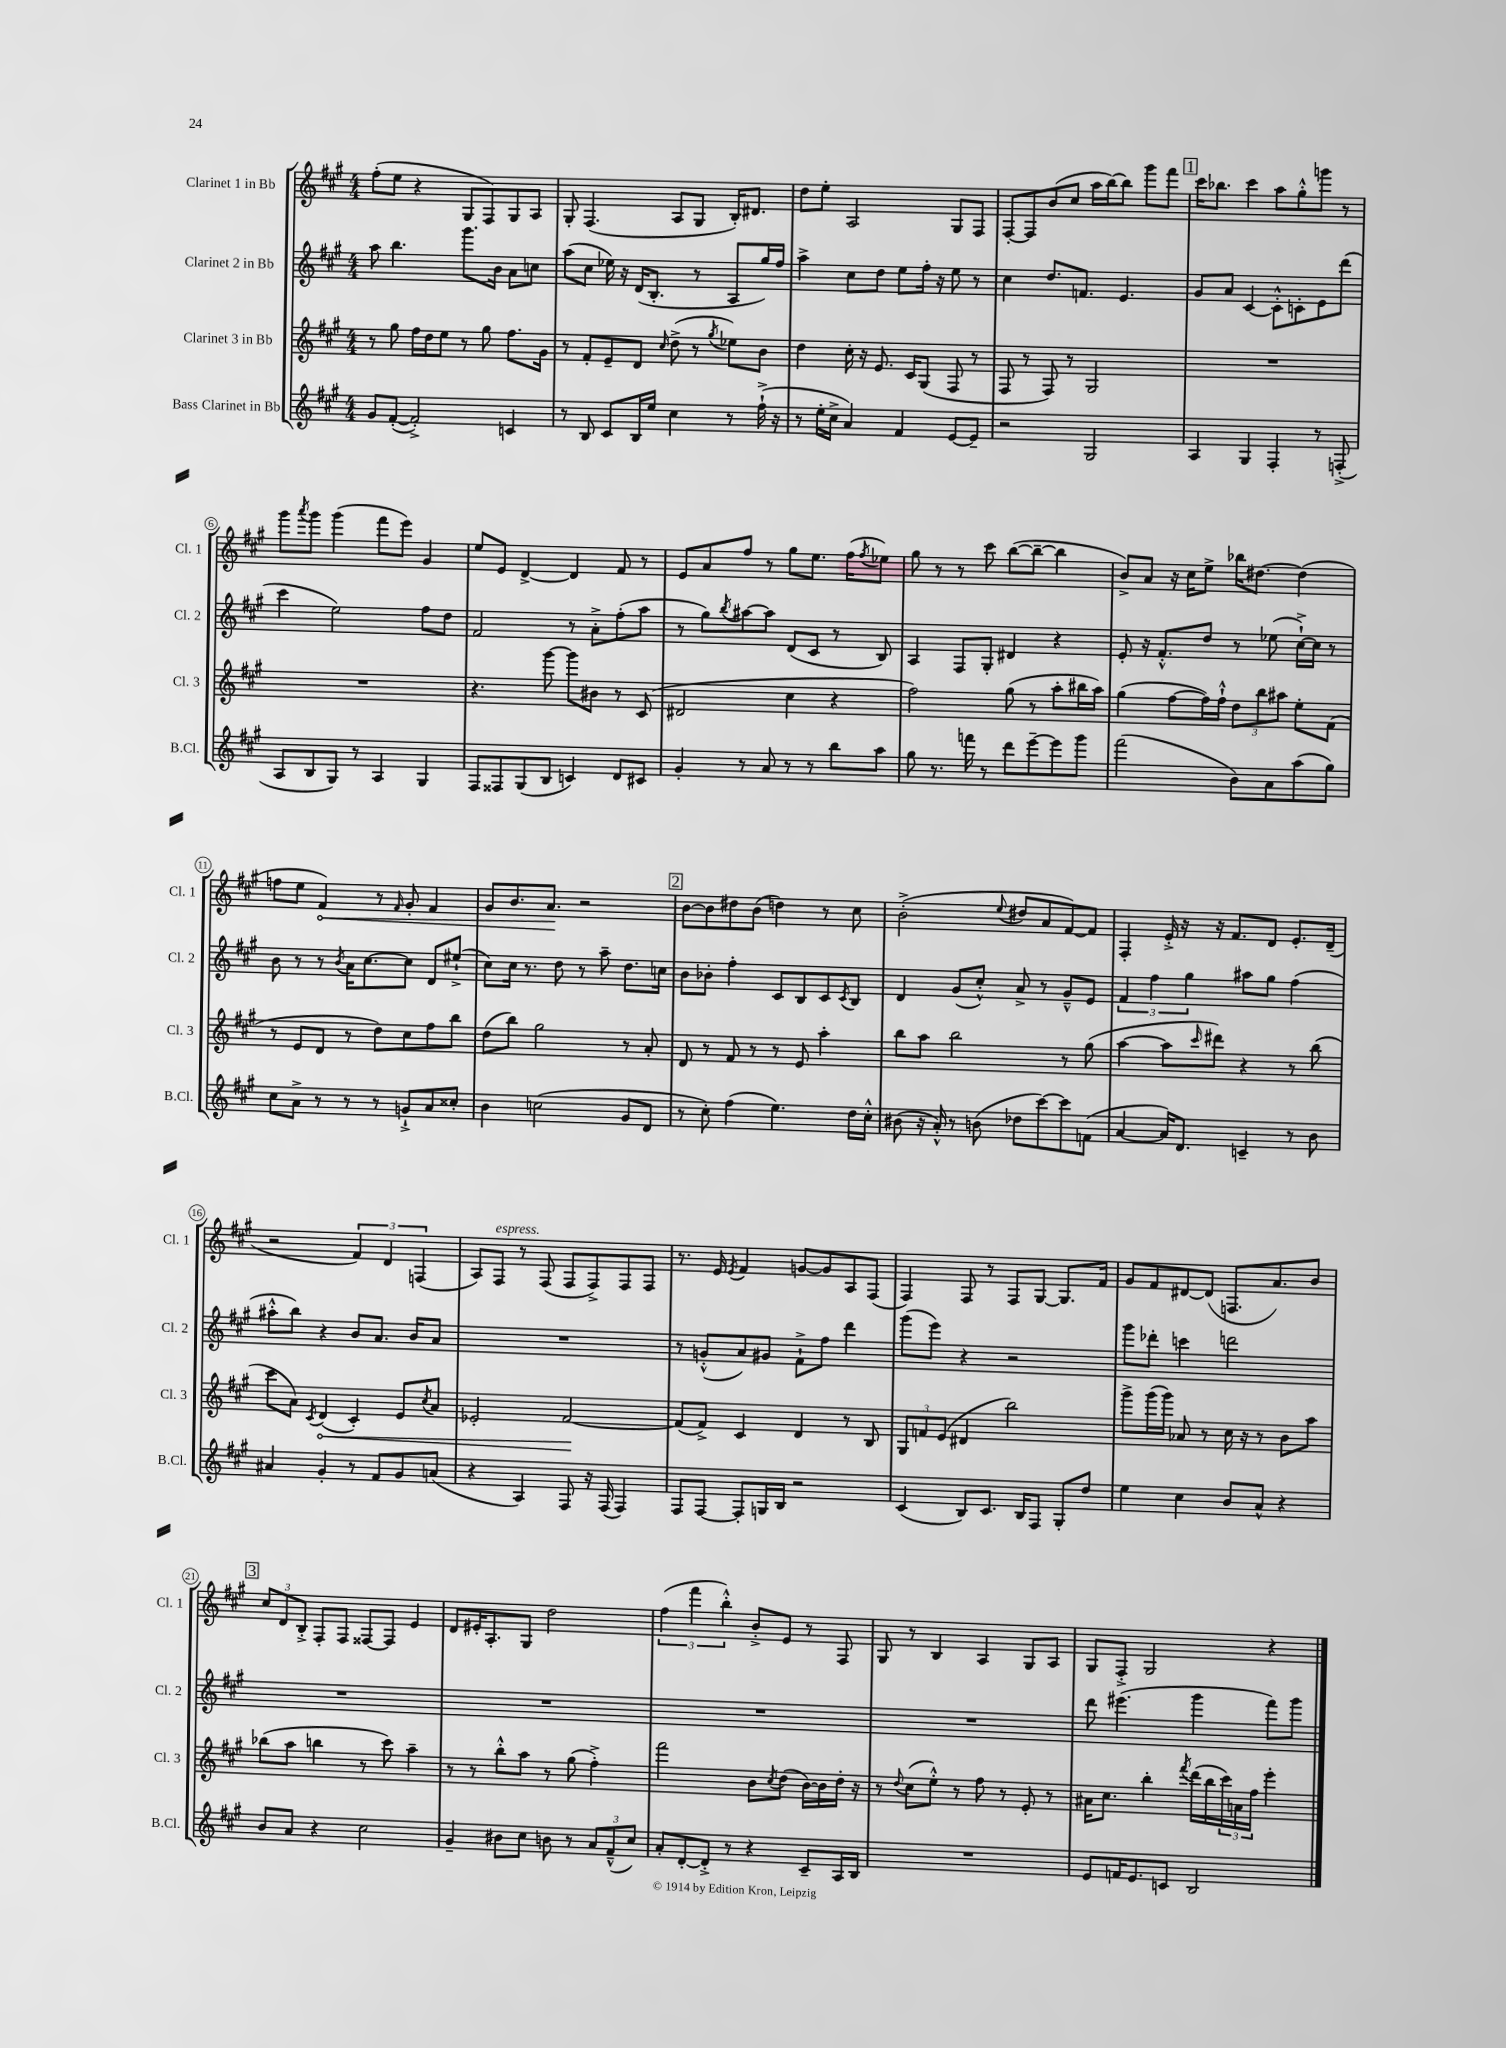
<<
\new StaffGroup <<
\new Staff = "s0" \with { instrumentName = "Clarinet 1 in Bb" shortInstrumentName = "Cl. 1" } {
    \clef treble \key a \major \numericTimeSignature \time 4/4
    fis''8-.( e''8 r4 gis8 fis8) gis8 a8 |
    gis8-. fis4.( a8 gis8 b16-.) dis'8. |
    d''8 e''8-. a2 gis8 fis8 |
    fis8~-. fis8 b'8( cis''8 a''16 b''16~) b''8 gis'''8 fis'''8 |
    \mark \markup { \box "1" } cis'''16 bes''8. cis'''4 a''8 gis''8-.-^ g'''8 r8 |
    gis'''8 \acciaccatura { a'''8 } gis'''8 gis'''4( fis'''8 e'''8) gis'4 |
    e''8 e'8 d'4~-> d'4 fis'8 r8 |
    e'8 a'8 fis''8 r8 gis''8 e''8. fis''16( \acciaccatura { fis''8 } ees''8) |
    gis''8 r8 r8 cis'''8 b''8~( b''8~-- b''4 |
    b'8->) a'8 r16 cis''16 e''8-> bes''16 dis''8.~ dis''4( |
    f''8 e''8 \once \override Hairpin.circled-tip = ##t fis'4\<) r8 \grace { fis'16 } gis'8-. fis'4 |
    gis'8 b'8. a'8.\! r2 |
    \mark \markup { \box "2" } b'8~ b'8 dis''8 b'8( d''4) r8 cis''8 |
    b'2-.->( \appoggiatura { e''8 } dis''8 a'8 fis'8~) fis'8 |
    fis4-. e'16-.-> r16 r16 fis'8. d'8 e'8.-. d'16--( |
    r2 \tuplet 3/2 { fis'4) d'4 f4( } |
    a8) fis8^\markup { \italic "espress." } r8 fis8( fis8 fis8->) fis8 fis8 |
    r8. e'16 \acciaccatura { e'8 } fis'4 g'8~ g'8 a8 fis8( |
    fis4) fis8 r8 fis8 gis8~ gis8. fis'16 |
    gis'8 fis'8 dis'8~ dis'8( f8. a'8.) b'8 |
    \mark \markup { \box "3" } \tuplet 3/2 { cis''8 d'8 b8-.-> } fis8-. fis8 fisis8~ fisis8 e'4 |
    d'8 eis'16-. a8.-. gis8 d''2 |
    \tuplet 3/2 { fis''4( fis'''4 b''4-.-^) } b'8-.-> e'8 r8 fis8 |
    gis8 r8 b4 a4 gis8 a8 |
    gis8 fis8-.-> gis2 r4 \bar "|." |
}
\new Staff = "s1" \with { instrumentName = "Clarinet 2 in Bb" shortInstrumentName = "Cl. 2" } {
    \clef treble \key a \major \numericTimeSignature \time 4/4
    a''8 b''4. gis'''8. b'16 a'8 c''8 |
    a''8( cis''8 ees''16) r16 d'16( b8.-. r8 a8 gis''16) fis''16 |
    a''4-> cis''8 d''8 e''8 fis''16-. r16 e''8 r8 |
    cis''4 d''8. f'8. e'4. |
    \mark \markup { \box "1" } gis'8 a'8 cis'4~ cis'8-.-^ c'8-. e'8 d'''8( |
    cis'''4 e''2) fis''8 d''8 |
    fis'2 r8 a'8-.-> fis''8-.( a''8 |
    r8 gis''8) \acciaccatura { b''8 } ais''8~ ais''8 d'8( cis'8 r8 b8) |
    a4 fis8 gis8-. dis'4 r4 |
    e'8-. r16 fis'8.-.-^ d''8 r8 ees''8( cis''16~-!->) cis''16 r8 |
    b'8 r8 r8 \acciaccatura { b'8 } a'16 cis''8.~ cis''8 d'8 eis''8-!->( |
    cis''8) cis''16 r8. d''8 r8 a''8-- d''8. c''16 |
    \mark \markup { \box "2" } b'8 bes'8-. fis''4-. cis'8 b8 cis'8 \acciaccatura { cis'8 } b8 |
    d'4 gis'8( cis''8-.-^) a'8-> r8 gis'8---^ e'8 |
    \tuplet 3/2 { fis'4 fis''4 gis''4 } ais''8 gis''8 fis''4( |
    ais''8-.-^ b''8) r4 b'8 a'8. b'16 a'8 |
    R1 |
    r8 g'8-.-^( a'8) gis'8 fis'8-!-> fis''8 d'''4 |
    gis'''8( e'''8) r4 r2 |
    gis'''8 des'''8-. c'''4 d'''2 |
    \mark \markup { \box "3" } R1 |
    R1 |
    R1 |
    R1 |
    d'''8 eis'''4.( gis'''4 fis'''8) gis'''8 \bar "|." |
}
\new Staff = "s2" \with { instrumentName = "Clarinet 3 in Bb" shortInstrumentName = "Cl. 3" } {
    \clef treble \key a \major \numericTimeSignature \time 4/4
    r8 gis''8 fis''16 d''16 e''8 r8 gis''8 fis''8. gis'16 |
    r8 fis'8-. e'8-- d'8 \grace { cis''16 } d''8->( r8 \acciaccatura { gis''8 } ees''8) b'8 |
    d''4 cis''16-. r16 e'8. cis'16 gis8( fis8 r8 |
    fis8 r8 fis8) r8 gis2 |
    \mark \markup { \box "1" } R1 |
    R1 |
    r4. gis'''8~ gis'''8 bis'8 r8 cis'8( |
    dis'2 cis''4 r4 |
    fis''2) gis''8( r8 a''8-. bis''16 a''16) |
    gis''4( fis''8~ fis''16) fis''16-!-^ \tuplet 3/2 { d''8 b''8 ais''8 } e''8-. fis'8( |
    r8 e'8 d'8 r8 d''8) cis''8 fis''8 b''8 |
    d''8( b''8) gis''2 r8 a'8-. |
    \mark \markup { \box "2" } d'8 r8 fis'8 r8 r8 e'8 a''4-. |
    b''8 a''8 b''2 r8 gis''8( |
    a''4~ a''8 \grace { cis'''16 } dis'''8) r4 r8 b''8( |
    cis'''8 a'8) \acciaccatura { cis'8 } \once \override Hairpin.circled-tip = ##t d'4\<( cis'4-.) e'8 \acciaccatura { cis''8 } a'8 |
    ees'2-. fis'2~\! |
    fis'8( fis'8->) cis'4 d'4 r8 b8 |
    \tuplet 3/2 { gis8 f'8 e'8( } dis'4 b''2) |
    gis'''8-> gis'''16( gis'''16) aes'8 r8 cis''16 r16 r8 b'8 a''8 |
    \mark \markup { \box "3" } bes''8( a''8 b''4 r8 cis'''8) a''4-- |
    r8 r8 b''8-.-^ a''8 r8 gis''8( fis''4-.->) |
    fis'''2 b'8 \acciaccatura { cis''8 } d''8( b'16~) b'16 d''16-. r16 |
    r8 \appoggiatura { d''8 } cis''8( e''8-.-^) r8 fis''8 r8 e'8-. r8 |
    ais'16 cis''8. b''4-. \acciaccatura { fis'''8 } d'''16( b''16 \tuplet 3/2 { cis'''16) a'16 fis''16 } e'''4-. \bar "|." |
}
\new Staff = "s3" \with { instrumentName = "Bass Clarinet in Bb" shortInstrumentName = "B.Cl." } {
    \clef treble \key a \major \numericTimeSignature \time 4/4
    gis'8 fis'8~-.( fis'2-.->) c'4 |
    r8 b8 cis'8 b16 e''16 cis''4 r8 fis''16-!->( r16 |
    r8 e''16-. cis''16-> a'4) fis'4 e'8~ e'8-- |
    r2 gis2 |
    \mark \markup { \box "1" } a4 gis4 fis4-. r8 f8-.->( |
    a8 b8 gis8) r8 a4 gis4 |
    fis8 fisis8 gis8( b8 c'4) d'8 cis'8 |
    gis'4-. r8 a'8 r8 r8 b''8 a''8 |
    gis''8 r8. f'''16 r8 d'''8 e'''8~-- e'''8 gis'''8 |
    fis'''2( b'8) a'8 a''8( gis''8) |
    cis''8 a'8-> r8 r8 r8 g'8-!-> a'8 cisis''8-. |
    b'4 c''2( gis'8 d'8 |
    \mark \markup { \box "2" } r8 cis''8-.) fis''4( e''4.) d''16 cis''16-.-^ |
    bis'8( r16 a'16-.-^) r8 b'8( des''8 cis'''8~) cis'''8 f'8( |
    a'4~ a'16) d'8. c'4-- r8 b'8 |
    ais'4 gis'4-. r8 fis'8 gis'8 a'8( |
    r4 a4) fis8 r16 fis16( fis4) |
    fis8 fis8~ fis8-. g16 b16 r2 |
    cis'4( b8) cis'8. b16 fis8 gis8-. d''8 |
    e''4 cis''4 b'8 a'8-^ r4 |
    \mark \markup { \box "3" } b'8 a'8 r4 cis''2 |
    gis'4-- bis'8 cis''8 b'8 r8 \tuplet 3/2 { a'8 fis'8---^( cis''8) } |
    a'8-. d'8~-. d'8-.-> r8 r4 cis'8-- a16 b16 |
    R1 |
    e'8 f'16 e'8. c'8 b2 \bar "|." |
}
>>
>>
\layout { \context { \Score \override BarNumber.stencil = #(make-stencil-circler 0.1 0.3 ly:text-interface::print) } }
